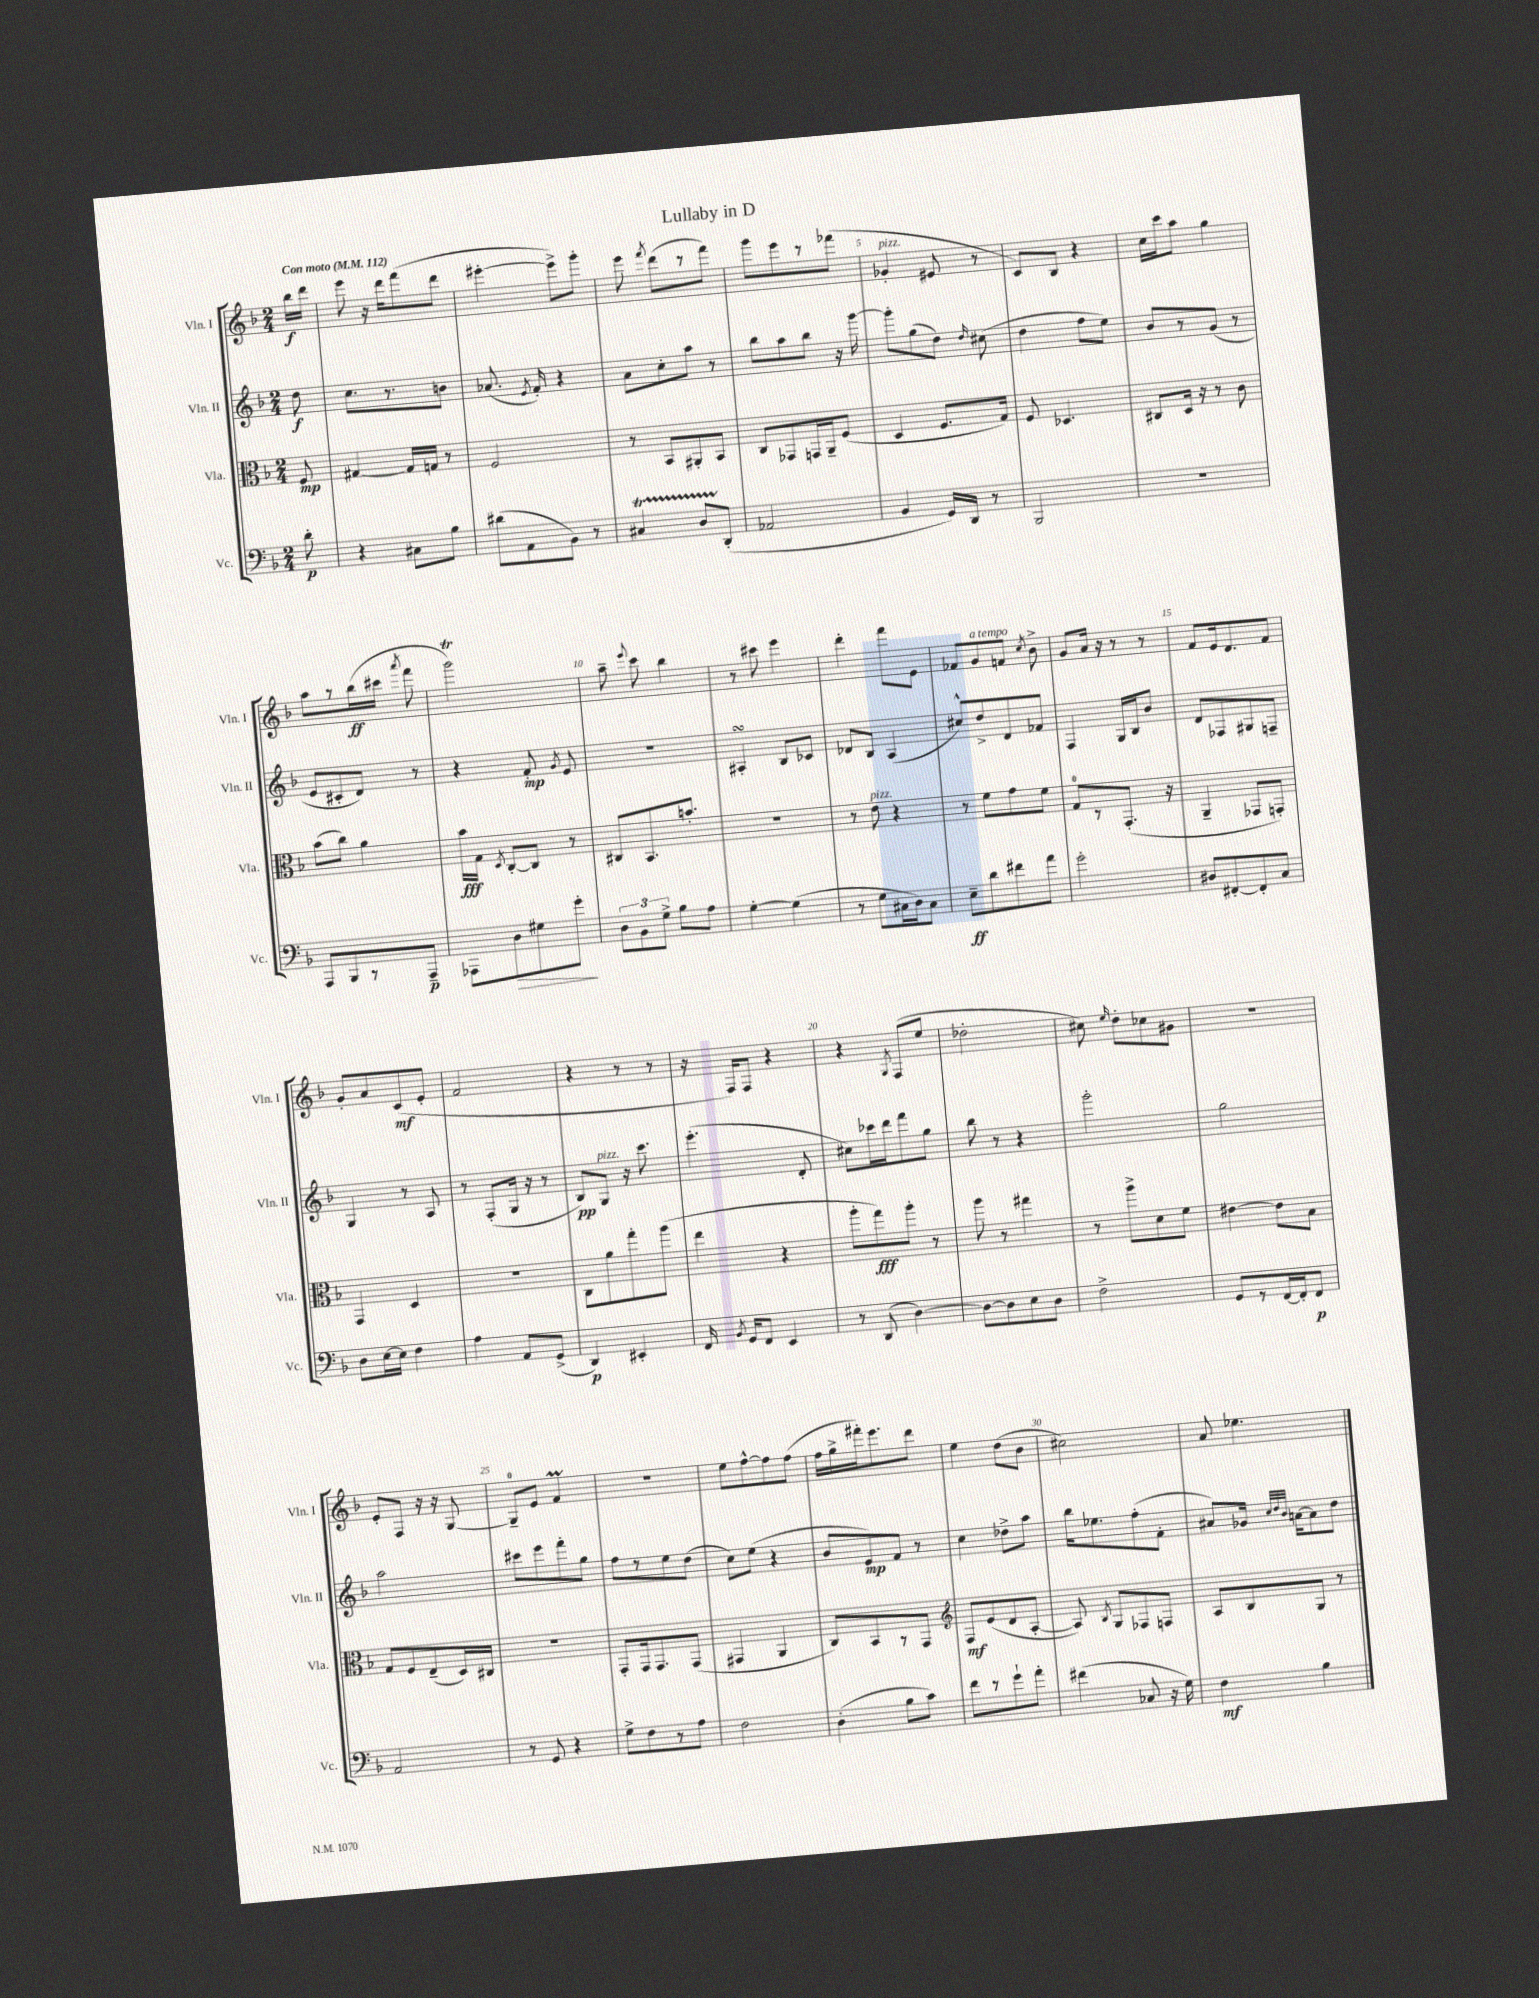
\header { title = "Lullaby in D" }
<<
\new StaffGroup <<
\new Staff = "s0" \with { instrumentName = "Vln. I" shortInstrumentName = "Vln. I" } {
    \clef treble \key f \major \numericTimeSignature \time 2/4 \partial 8 \tempo "Con moto" 4 = 112
    \autoBeamOff bes''16[\f d'''16] |
    e'''8 r16 d'''16[ f'''8( d'''8] |
    eis'''4~-. eis'''8[->) g'''8]-. |
    e'''8 \acciaccatura { f'''8 } d'''8[( r8 f'''8]) |
    g'''8[ e'''8 r8 fes'''8]( |
    ges'4-.^\markup { \italic "pizz." } eis'8 r8 |
    c'8[) bes8] r4 |
    c''16[ c'''16 a''8] g''4 |
    a''8[ r8 bes''16\ff( cis'''16] \acciaccatura { a'''8 } f'''8 |
    g'''2\trill) |
    a''8-- \appoggiatura { e'''8 } c'''8 bes''4 |
    r8 cis'''8 e'''4 |
    d'''4-. f'''8[ e'8] |
    fes'8[ g'8^\markup { \italic "a tempo" } f'8] \acciaccatura { c''8 } bes'8-> |
    g'8[ a'16] r16 r8 r8 |
    f'8[ e'16 d'8. f'8] |
    g'8[-. a'8 c'8\mf( e'8]-. |
    f'2 |
    r4 r8 r8 |
    r16 f16[) f8] r4 |
    r4 \acciaccatura { g8 } f8[( e''8] |
    des''2-. |
    cis''8) \grace { e''16 } d''8[-. ces''8 gis'8] |
    r2 |
    e'8[-. f8] r16 r16 g8~ |
    g8[-0-- e'8] f'4\prall |
    R2 |
    e''8[ f''8~-^ f''8 f''8]( |
    f''16[ g''16-> fis'''16-.) e'''8. d'''8] |
    e''4 d''8[( bes'8] |
    cis''2) |
    a'8 ees''4. \bar "|." |
}
\new Staff = "s1" \with { instrumentName = "Vln. II" shortInstrumentName = "Vln. II" } {
    \clef treble \key f \major \numericTimeSignature \time 2/4 \partial 8
    \autoBeamOff d''8\f |
    c''8.[ r8. b'8] |
    aes'8.( \acciaccatura { e'8 } f'16-.) r4 |
    a'8[ c''8-. a''8] r8 |
    bes''8[ a''8 bes''8] r16 g'''16~ |
    g'''8[-. g''8( d''8]) \grace { d''16 } cis''8( |
    d''4 f''8[ e''8]) |
    bes'8[ r8 g'8]( r8 |
    e'8[ cis'8-. d'8]) r8 |
    r4 f'8-.\mp \acciaccatura { g'8 } e'8 |
    R2 |
    ais4-.\turn bes8[ ces'8] |
    des'8[ bes8] a4( |
    cis''8[-^) d''8-> d'8 fes'8] |
    f4 g16[ bes16 bes'8] |
    d'8[ fes8 gis8 f8]-- |
    g4 r8 a8 |
    r8 f8[-.( g16] r16 r8 |
    bes8[\pp) g8]^\markup { \italic "pizz." } r16 c'''8. |
    e'''4.-.( d'8-. |
    cis''8[) ces'''16 d'''16 f'''8 g''8] |
    bes''8 r8 r4 |
    g'''2-. |
    g''2 |
    a''2 |
    cis'''8[ e'''8 f'''8-. g''8] |
    f''8[ r8 e''8 d''8]( |
    c''8[) e''8]( r4 |
    bes'8[ e'8\mp) f'8] r8 |
    c''4 des''8[-> a''8] |
    bes''16[ ees''8. f''8-.( f'8]-. |
    ais'8[) ges'16] \grace { c''32[ d''32 bes'32] } a'16[~ a'8 d''8] \bar "|." |
}
\new Staff = "s2" \with { instrumentName = "Vla." shortInstrumentName = "Vla." } {
    \clef alto \key f \major \numericTimeSignature \time 2/4 \partial 8
    \autoBeamOff f8\mp |
    gis4~ gis16[ g16] r8 |
    f2 |
    r8 bes,8[ ais,8-. bes,8] |
    c8[ ges,8 g,16 a,16-- f8]( |
    d4 f8.[ g16]) |
    f8 des4. |
    cis8[ d16] r16 r8 c'8 |
    bes'8[( c''8]) a'4 |
    bes'16[\fff g16] \acciaccatura { d8 } c8[~-. c8] r8 |
    cis8[ bes,8. b'8.]-. |
    r2 |
    r8 e'8^\markup { \italic "pizz." } r4 |
    r8 f'8[ g'8 f'8] |
    g8[-0 r8 g,8.]-.( r16 |
    a,4-- ges,8[ g,8]-.) |
    g,4 d4 |
    R2 |
    c8[ a'8 g''8-. a''8]( |
    e''4 r4 |
    a''8[-. g''8\fff) a''8]-. r8 |
    a''8 r8 gis''4 |
    r8 a''8[-> d'8 f'8] |
    eis'4~ eis'8[ bes8] |
    g8[ f8 e8--( d16) cis16] |
    R2 |
    g,8[-. g,16 g,8. g,8]( |
    gis,4 a,4 |
    c8[) bes,8 r8 g,8] |
    \clef treble f8[\mf e'8( d'8 a8]~-. |
    a8) \acciaccatura { bes8 } g8[ fes8 f8] |
    a8[ bes8 g8] r8 \bar "|." |
}
\new Staff = "s3" \with { instrumentName = "Vc." shortInstrumentName = "Vc." } {
    \clef bass \key f \major \numericTimeSignature \time 2/4 \partial 8
    \autoBeamOff d'8-.\p |
    r4 cis8[ bes8] |
    dis'8[( a,8 bes,8]) r8 |
    cis4\startTrillSpan d8[ d,8]-.\stopTrillSpan( |
    aes,2 |
    bes,4 g,16[) d,16] r8 |
    bes,,2 |
    R2 |
    a,,8[ bes,,8 r8 a,,8]--\p |
    aes,,8[ d8\> gis8 g'8]-.\! |
    \tuplet 3/2 { d8[ bes,8 g8]-> } bes8[ a8] |
    g4~-. g4( |
    r8 g8[ cis16 d16) cis8] |
    e8[--\ff d'8 fis'8 a'8] |
    g'2-. |
    dis8[ fis,8~-. fis,8-. c8] |
    d8[ e16~ e16] f4 |
    a4 a,8[ g,8]->( |
    d,4\p) eis,4-. |
    f,16 \acciaccatura { bes,8 } g,16[ f,8] e,4 |
    r8 d,8( d4~) |
    d8[~ d8 e8 d8] |
    f2-> |
    g,8[ r8 f,16~ f,16-. f,8]\p |
    a,2 |
    r8 g,8 r4 |
    g8[-> f8 r8 a8] |
    f2 |
    d4-.( bes8[ c'8]) |
    f'8[ r8 g'8-! a'8]-. |
    fis'4( ces8 r16 g16) |
    f4\mf bes4 \bar "|." |
}
>>
>>
\layout { \context { \Score \override BarNumber.break-visibility = ##(#f #t #t) barNumberVisibility = #(every-nth-bar-number-visible 5) } }
